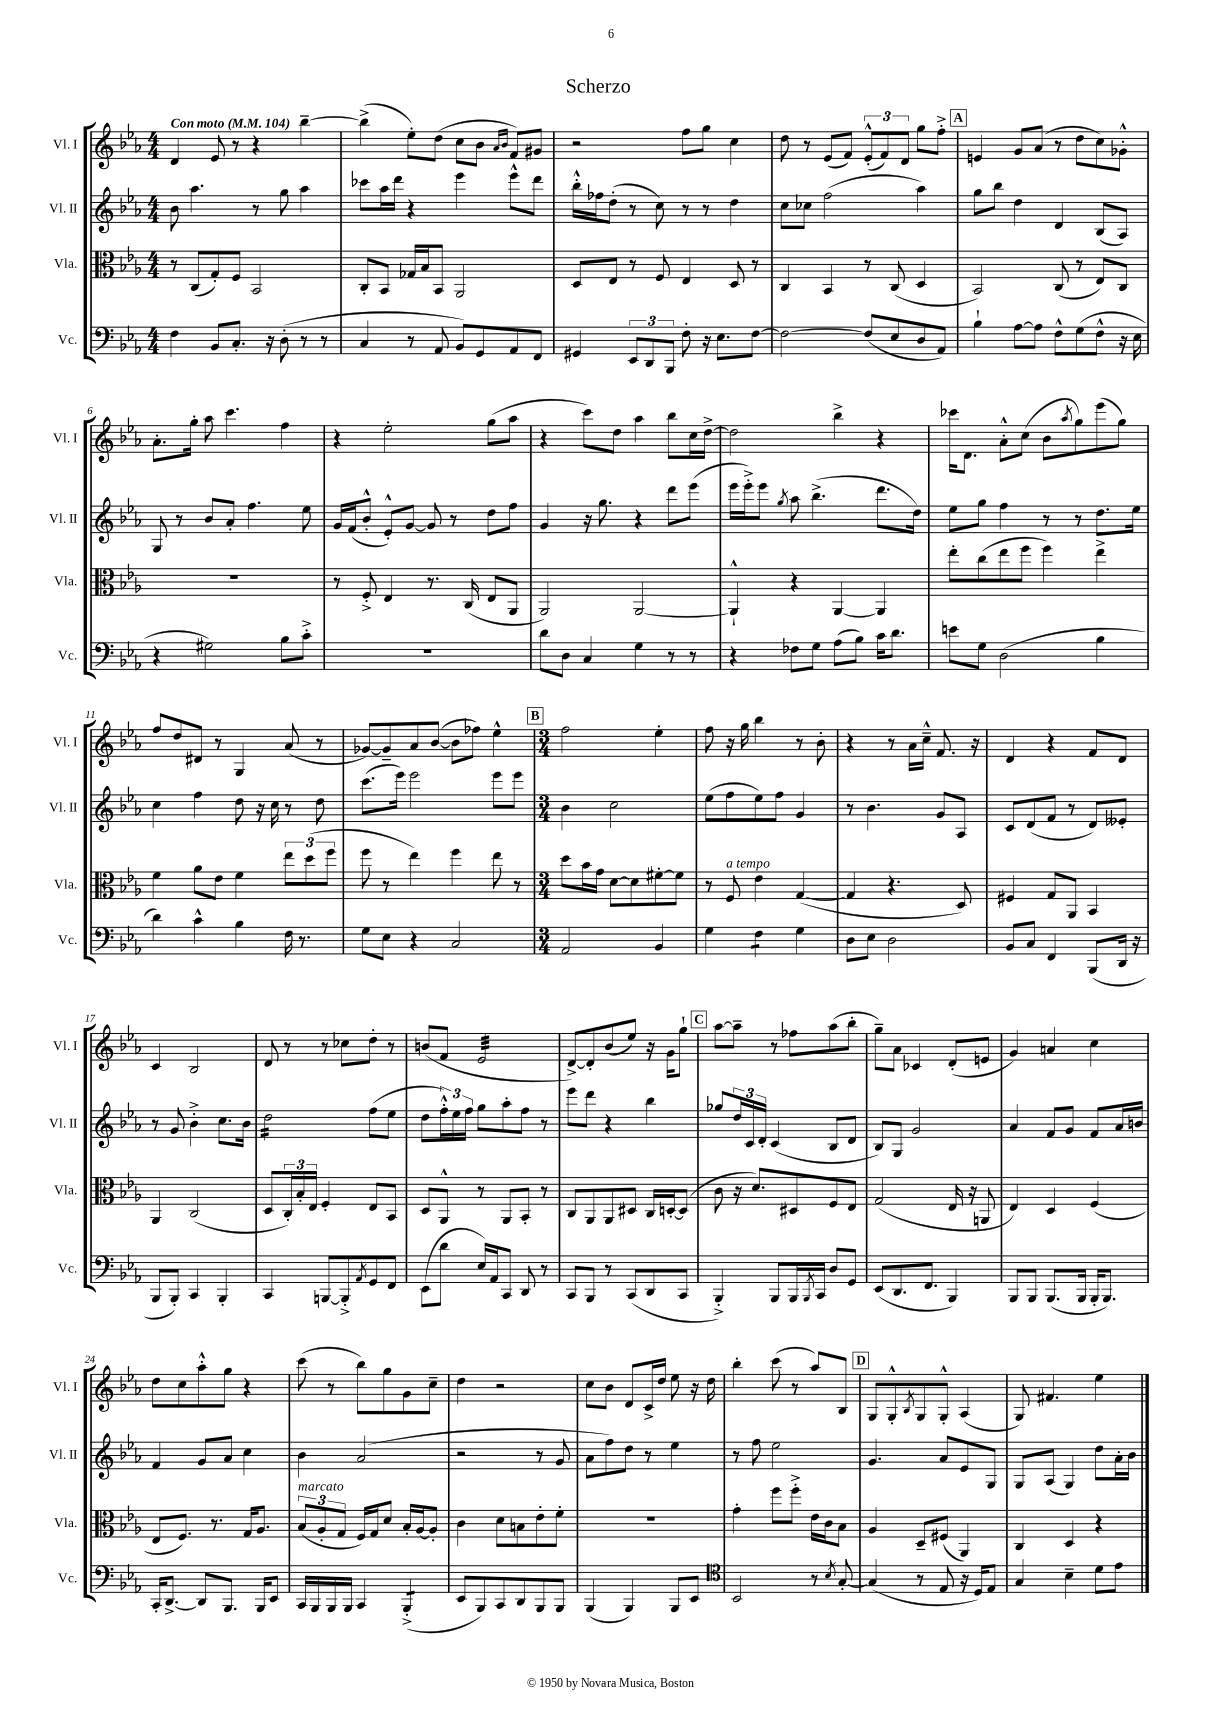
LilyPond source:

\header { title = "Scherzo" }
<<
\new StaffGroup <<
\new Staff = "s0" \with { instrumentName = "Vl. I" shortInstrumentName = "Vl. I" } {
    \clef treble \key ees \major \numericTimeSignature \time 4/4 \tempo "Con moto" 4 = 104
    d'4 ees'8 r8 r4 bes''4~-- |
    bes''4->( ees''8-.) d''8( c''8 bes'8 \grace { aes'16 bes'16 } f'8) gis'8 |
    r2 f''8 g''8 c''4 |
    d''8 r8 ees'8( f'8) \tuplet 3/2 { ees'8-.-^( f'8) d'8 } g''8 f''8-.-> |
    \mark \markup { \box "A" } e'4 g'8 aes'8( r8 d''8 c''8) ges'8-.-^ |
    aes'8.-. g''16-. aes''8 c'''4. f''4 |
    r4 ees''2-. g''8( aes''8 |
    r4 c'''8) d''8 aes''4 bes''8 c''16 d''16~-> |
    d''2 bes''4-> r4 |
    ces'''16 d'8. aes'8-.-^ c''8( bes'8 \acciaccatura { aes''8 } g''8) ees'''8( g''8) |
    f''8 d''8 dis'8 r8 g4 aes'8( r8 |
    ges'8~) ges'8-- aes'8 bes'8~( bes'8 fes''8) ees''4-^ |
    \mark \markup { \box "B" } \numericTimeSignature \time 3/4 f''2 ees''4-. |
    f''8 r16 g''16 bes''4 r8 bes'8-. |
    r4 r8 aes'16 c''16---^ f'8. r16 |
    d'4 r4 f'8 d'8 |
    c'4 bes2 |
    d'8 r8 r8 ces''8 d''8-. r8 |
    b'8( f'8 ees'2:32 |
    d'8~->) d'8-. bes'8( ees''8) r16 g'16 g''8-! |
    \mark \markup { \box "C" } aes''8~ aes''8-- r8 fes''8 aes''8( bes''8-. |
    g''8--) aes'8 ces'4 d'8-.( e'8 |
    g'4) a'4 c''4 |
    d''8 c''8 aes''8-.-^ g''8 r4 |
    c'''8( r8 bes''8) g''8 g'8 c''8-- |
    d''4 r2 |
    c''8 bes'8 d'8 c'16-> d''16 ees''8 r16 d''16 |
    bes''4-. c'''8( r8 aes''8) bes8 |
    \mark \markup { \box "D" } g8 g8-.-^ \acciaccatura { bes8 } g8 g8-.-^ aes4( |
    g8) fis'4. ees''4 \bar "|." |
}
\new Staff = "s1" \with { instrumentName = "Vl. II" shortInstrumentName = "Vl. II" } {
    \clef treble \key ees \major \numericTimeSignature \time 4/4
    bes'8 aes''4. r8 g''8 aes''4 |
    ces'''8 aes''16 d'''16 r4 ees'''4 ees'''8-^ d'''8 |
    bes''16-.-^ fes''16 d''8-.( r8 c''8) r8 r8 d''4 |
    c''8 ces''8 f''2( aes''4) |
    \mark \markup { \box "A" } g''8 bes''8 d''4 d'4 bes8( aes8) |
    g8 r8 bes'8 aes'8-. f''4. ees''8 |
    g'16 f'16( bes'8-.-^ ees'8-.-^) g'8~ g'8 r8 d''8 f''8 |
    g'4 r16 g''8. r4 d'''8 ees'''8( |
    ees'''16 ees'''16-.->) ees'''8 \acciaccatura { g''8 } aes''8 bes''4.->( d'''8. d''16) |
    ees''8 g''8 f''4 r8 r8 d''8. ees''16 |
    c''4 f''4 d''8 r16 c''16 r8 d''8 |
    c'''8.( ees'''16) ees'''2 ees'''8 ees'''8 |
    \mark \markup { \box "B" } \numericTimeSignature \time 3/4 bes'4 c''2 |
    ees''8( f''8 ees''8) f''8 g'4 |
    r8 bes'4. g'8 aes8 |
    c'8 d'8( f'8 r8 d'8) eeses'8-. |
    r8 g'8 bes'4-.-> c''8. bes'16 |
    d''2:16 f''8( ees''8 |
    d''8 \tuplet 3/2 { f''16-.-^) ees''16 f''16 } g''8 aes''8-. f''8 r8 |
    ees'''8 d'''8 r4 bes''4 |
    \mark \markup { \box "C" } ges''8 \tuplet 3/2 { d''16 c'16 d'16-. } c'4( bes8 d'8 |
    bes8) g8 g'2 |
    aes'4 f'8 g'8 f'8 aes'16 b'16 |
    f'4 g'8 aes'8 c''4 |
    bes'4 aes'2( |
    r2 r8 g'8 |
    aes'8 f''8) d''8 r8 ees''4 |
    r8 f''8 ees''2 |
    \mark \markup { \box "D" } g'4. aes'8 ees'8 g8 |
    g8 aes8( g4) d''8 aes'16-. bes'16 \bar "|." |
}
\new Staff = "s2" \with { instrumentName = "Vla." shortInstrumentName = "Vla." } {
    \clef alto \key ees \major \numericTimeSignature \time 4/4
    r8 c8( g8-.) f8 bes,2 |
    c8-. bes,8 ges16 bes16 bes,8 aes,2 |
    d8 ees8 r8 f8 ees4 d8 r8 |
    c4 bes,4 r8 c8( d4 |
    \mark \markup { \box "A" } bes,2) c8( r8 ees8) c8 |
    R1 |
    r8 f8-.-> ees4 r8. c16( ees8 aes,8 |
    aes,2) aes,2~ |
    aes,4-!-^ r4 aes,4~ aes,4 |
    ees''8-. c''8( ees''8 f''8 f''4) ees''4-> |
    f'4 aes'8 ees'8 f'4 \tuplet 3/2 { ees''8 d''8( f''8 } |
    f''8 r8 ees''4) f''4 ees''8 r8 |
    \mark \markup { \box "B" } \numericTimeSignature \time 3/4 d''8 bes'16 g'16 d'8~ d'8 fis'8~-. fis'8 |
    r8 f8^\markup { \italic "a tempo" } ees'4 g4~( |
    g4 r4. d8) |
    fis4 g8 aes,8 bes,4 |
    aes,4 c2( |
    d8 \tuplet 3/2 { c16-.) bes16-. ees16 } f4-. ees8 bes,8 |
    d8 aes,8-^ r8 aes,8 bes,8-. r8 |
    c8 aes,8 aes,8 dis8 c16 d16~-. d8( |
    \mark \markup { \box "C" } c'8 r16 d'8.) dis8 f8 ees8 |
    g2( ees16 r16 a,8 |
    ees4) d4 f4( |
    ees8 f8.) r8. g16 aes8. |
    \tuplet 3/2 { bes8^\markup { \italic "marcato" }( aes8-. g8 } f16) g16 d'8 bes16-. aes16~ aes8-. |
    c'4 d'8 b8 ees'8-. f'8-. |
    R2. |
    g'4-. f''8 f''8-.-> ees'16 c'16 bes8 |
    \mark \markup { \box "D" } aes4 d8-- fis8( aes,4) |
    c4 d4 r4 \bar "|." |
}
\new Staff = "s3" \with { instrumentName = "Vc." shortInstrumentName = "Vc." } {
    \clef bass \key ees \major \numericTimeSignature \time 4/4
    f4 bes,8 c8.-. r16 d8-.( r8 r8 |
    c4 r8 aes,8 bes,8) g,8 aes,8 f,8 |
    gis,4 \tuplet 3/2 { ees,8 d,8 bes,,8 } f8-. r16 ees8. f8~ |
    f2~ f8( ees8 d8 aes,8) |
    \mark \markup { \box "A" } bes4-! aes8~ aes8 f8-^ g8( f8-^ r16 ees16 |
    r4 gis2) bes8 c'8-.-> |
    R1 |
    d'8 d8 c4 g4 r8 r8 |
    r4 fes8 g8 aes8( bes8) c'16 d'8. |
    e'8 g8 d2( bes4 |
    d'4) c'4-^ bes4 f16 r8. |
    g8 ees8 r4 c2 |
    \mark \markup { \box "B" } \numericTimeSignature \time 3/4 aes,2 bes,4 |
    g4 f4:8 g4 |
    d8 ees8 d2 |
    bes,8 c8 f,4 bes,,8( d,16 r16 |
    bes,,8 bes,,8-.) c,4 bes,,4-. |
    c,4 b,,8~ b,,8-.-> \acciaccatura { aes,8 } g,8 f,8 |
    ees,8( d'8 ees16) aes,16 c,8 d,8 r8 |
    c,8 bes,,8 r8 c,8( d,8 c,8 |
    \mark \markup { \box "C" } bes,,4-.->) bes,,8 bes,,16 \acciaccatura { bes,,8 } c,16 d8 g,8 |
    ees,8( d,8. f,8. bes,,4) |
    bes,,8 bes,,8 bes,,8.( bes,,16 bes,,16-. bes,,8.) |
    c,16-. d,8.~-> d,8 bes,,8. bes,,16 ees,8 |
    c,16 bes,,16 bes,,16 bes,,16 c,4 bes,,4:8-.->( |
    ees,8 bes,,8) c,8 d,8 bes,,8 bes,,8 |
    bes,,4( bes,,4) bes,,8 ees,8 |
    \clef tenor bes,2 r8 \acciaccatura { bes8 } g8~-. |
    \mark \markup { \box "D" } g4( r8 ees8 r16 d16) ees8 |
    g4 bes4-- d'8 ees'8 \bar "|." |
}
>>
>>
